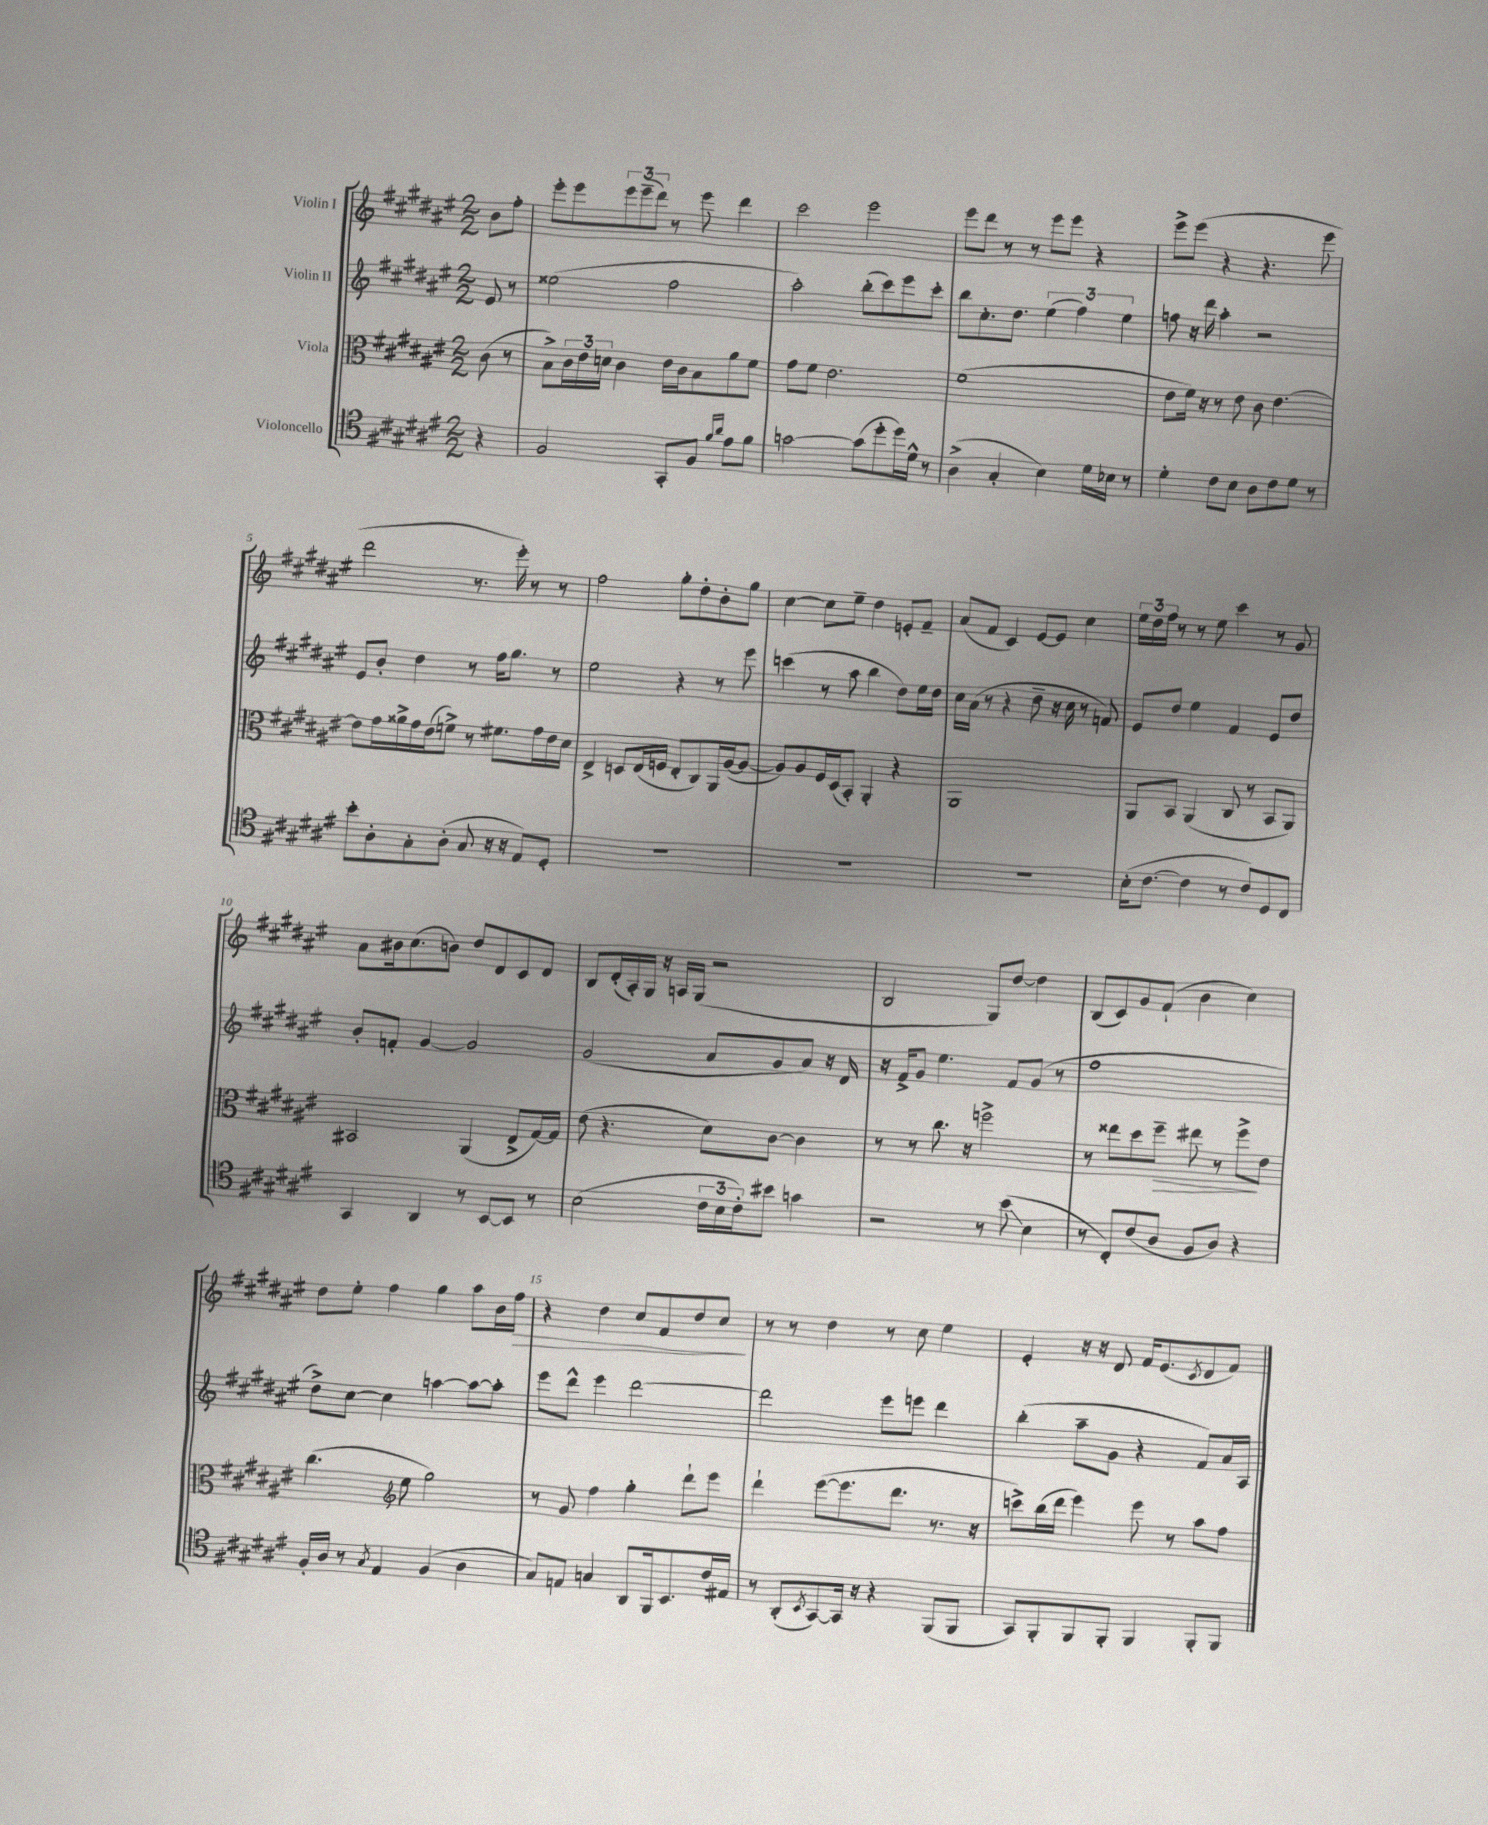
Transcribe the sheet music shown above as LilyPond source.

<<
\new StaffGroup <<
\new Staff = "s0" \with { instrumentName = "Violin I" } {
    \clef treble \key fis \major \numericTimeSignature \time 2/2 \partial 4
    b'8 fis''8-. |
    eis'''8-. eis'''8 \tuplet 3/2 { eis'''8 eis'''8--( dis'''8) } r8 eis'''8 dis'''4 |
    cis'''2 eis'''2 |
    eis'''8 dis'''8 r8 r8 eis'''8 eis'''8 r4 |
    eis'''8-> eis'''8( r4 r4. eis'''8 |
    dis'''2 r8. eis'''16-.) r8 r8 |
    fis''2 gis''8-. dis''8-. b'8-. gis''8 |
    cis''4~ cis''8 eis''8-- dis''4 e'8-. fis'8-- |
    ais'8( fis'8 cis'4) eis'8~ eis'8 cis''4 |
    \tuplet 3/2 { eis''16 dis''16 fis''16 } r8 r8 eis''8 cis'''4 r8 gis'8 |
    ais'8 bis'16 cis''8.( b'8) dis''8 dis'8 cis'8 dis'8 |
    b8 dis'16-.( ais16-.) gis16 r16 a16 gis16( r2 |
    b2 gis8) dis''8~ dis''4 |
    b8( cis'8) gis'8 fis'8-!( b'4 cis''4) |
    dis''8 eis''8-. fis''4 gis''4 ais''8 b'16 fis''16\> |
    r4 dis''4 cis''8 fis'8 dis''8 cis''8\! |
    r8 r8 dis''4 r8 cis''8 eis''4 |
    eis'4-. r16 r16 dis'8 fis'16 eis'8.( \acciaccatura { cis'8 } dis'8 fis'8) \bar "|." |
}
\new Staff = "s1" \with { instrumentName = "Violin II" } {
    \clef treble \key fis \major \numericTimeSignature \time 2/2 \partial 4
    eis'8 r8 |
    eisis''2( fis''2 |
    ais''2-.) b''8-.( cis'''8) eis'''8 cis'''8-. |
    b''8 cis''8.-. dis''8. \tuplet 3/2 { eis''4( fis''4) eis''4 } |
    f''8 r16 dis'''16 ais''4-. r2 |
    eis'8 b'8-. dis''4 r8 fis''16 gis''8. r8 |
    eis''2 r4 r8 eis'''8 |
    c'''4( r8 ais''8 b''4 dis''8) eis''16 dis''16 |
    cis''16 ais'16( r8 r4 dis''8-- r16 cis''16 r8 f'8) |
    eis'8 dis''8 eis''4 fis'4 eis'8 dis''8 |
    b'8-. f'8-. gis'4~ gis'2 |
    gis'2( ais'8 gis'8 ais'8) r16 dis'16 |
    r16 fis'16-> gis'8 eis''4. fis'8 gis'8( r8 |
    fis''1 |
    dis''8->) cis''8~ cis''4 a''4~ a''8~ a''8-. |
    eis'''8 dis'''8-^ eis'''4 dis'''2~ |
    dis'''2 eis'''8 e'''8 dis'''4 |
    b''4-.( ais''8-- gis'8 r4 fis'8) ais'16 ais16 \bar "|." |
}
\new Staff = "s2" \with { instrumentName = "Viola" } {
    \clef alto \key fis \major \numericTimeSignature \time 2/2 \partial 4
    cis'8( r8 |
    b8->) \tuplet 3/2 { cis'16 eis'16 d'16 } cis'4 eis'16 cis'16 b8 ais'8 fis'8 |
    gis'8 fis'8 eis'2. |
    fis'1( |
    eis'8 fis'16) r16 r8 eis'8 cis'8 eis'4.~ |
    eis'8 gis'16 aisis'16-> gis'16 eis'16( f'8->) r8 fis'8. gis'16 eis'16 dis'16 |
    eis4-> d8 eis16( f16 eis8-. cis8) ais,16 ais16~( ais8~ |
    ais8) ais8 fis16 dis16( b,8-.) ais,4-. r4 |
    ais,1 |
    ais,8 b,8 ais,4( cis8 r8 b,8 ais,8) |
    bis,2 ais,4( eis8-> gis16~) gis16 |
    eis'8( r4. dis'8) cis'8~ cis'4 |
    r8 r8 cis''8. r16 f''2-> |
    r8 eisis''8 dis''8 fis''8--\> eis''8 r8 fis''8->\! eis'8 |
    cis''4.( \clef treble eis''8 gis''2) |
    r8 gis'8 fis''4 gis''4-. dis'''8-! eis'''8 |
    dis'''4-! eis'''8~( eis'''8. dis'''8. r8. r16 |
    c'''8->) b''16( dis'''16 eis'''4) eis'''8 r8 ais''8 fis''8 \bar "|." |
}
\new Staff = "s3" \with { instrumentName = "Violoncello" } {
    \clef tenor \key fis \major \numericTimeSignature \time 2/2 \partial 4
    r4 |
    fis2 gis,8-. fis8 \grace { fis'16 ais'16 } eis'8 fis'8 |
    g'2~ g'8( dis''8-. dis''16) dis'16-^ r8 |
    ais4->( gis4-. b4) dis'16 bes16 r8 |
    dis'4-. cis'8 b8 ais8 cis'8 dis'8 r8 |
    b'8-. ais8-. gis8-. ais8-.( gis8 r16 r16 eis8) dis8-. |
    R1 |
    R1 |
    R1 |
    b16-.( cis'8.~ cis'4 r8 cis'8) dis8 cis8 |
    gis,4 ais,4 r8 b,8~ b,8 r8 |
    b2( \tuplet 3/2 { cis'16 b16 cis'16-.) } bis'8 g'4 |
    r2 r8 b'8\glissando( b4 |
    r8 cis8-.) cis'8( ais8 fis8 ais8) r4 |
    fis16-. ais16 r8 \acciaccatura { gis8 } eis4 fis4( ais4 |
    gis8) e8 g4 ais,8 fis,16 b,8. cis'16 eis16 |
    r8 ais,8-.( \acciaccatura { b,8 } gis,8~) gis,16 r16 r4 fis,8( fis,8 |
    gis,8) fis,8-. fis,8 fis,8-. fis,4 fis,8-. fis,8 \bar "|." |
}
>>
>>
\layout { \context { \Score \override BarNumber.break-visibility = ##(#f #t #t) barNumberVisibility = #(every-nth-bar-number-visible 5) } }
